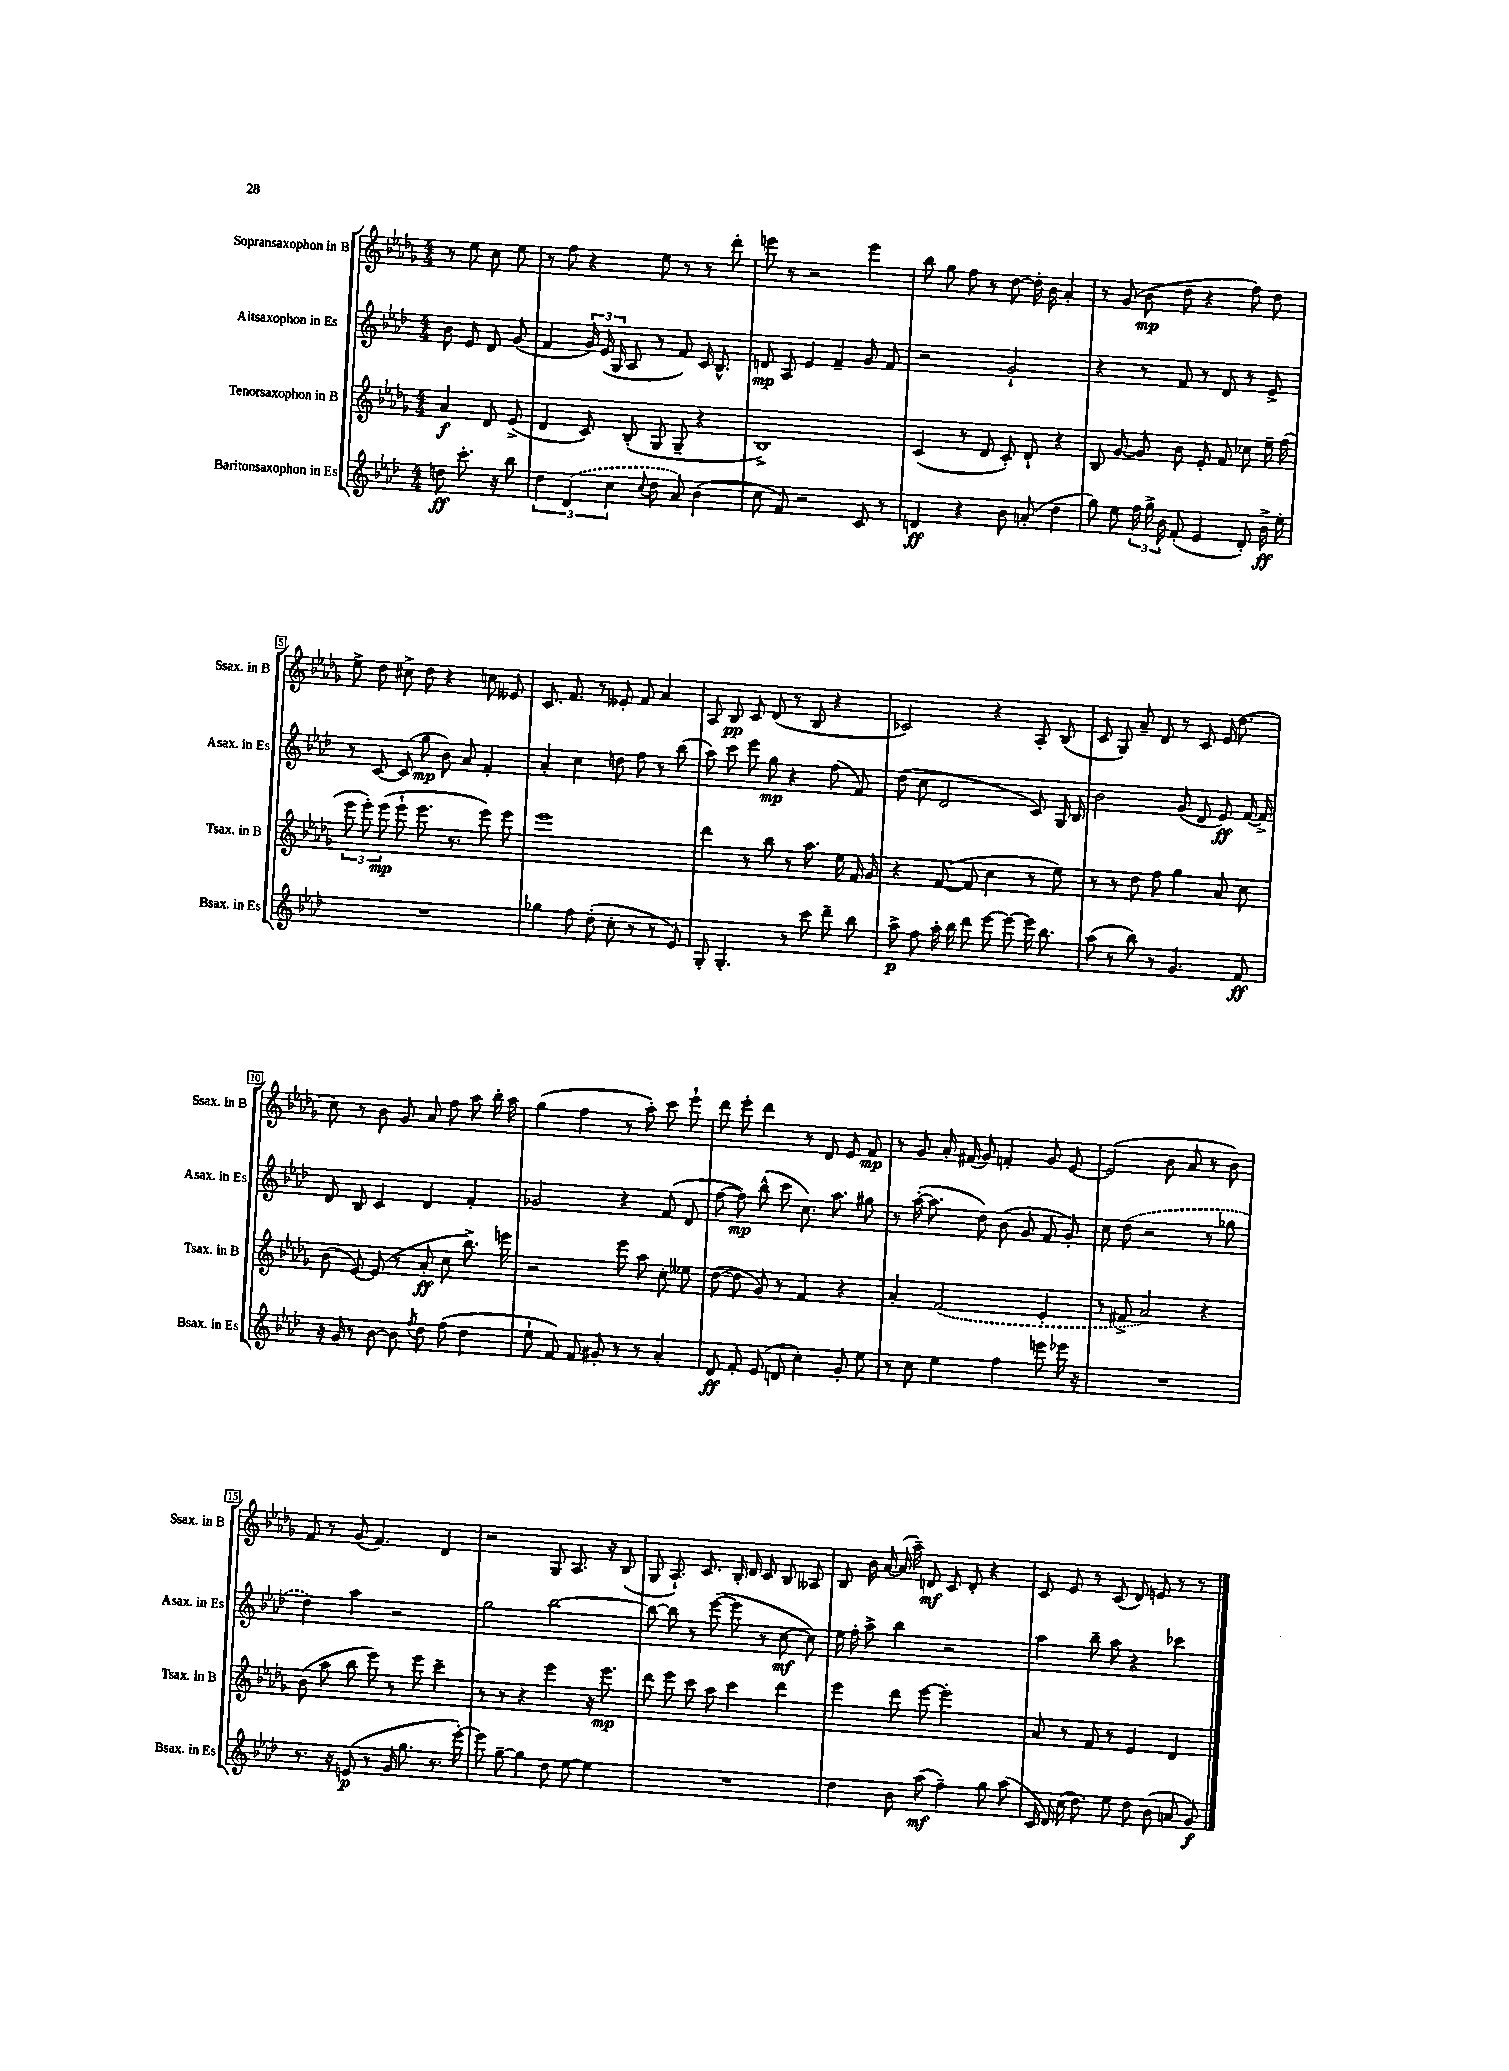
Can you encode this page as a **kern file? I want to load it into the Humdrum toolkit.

**kern	**kern	**kern	**kern
*staff4	*staff3	*staff2	*staff1
*clefG2	*clefG2	*clefG2	*clefG2
*k[b-e-a-d-]	*k[b-e-a-d-g-]	*k[b-e-a-d-]	*k[b-e-a-d-g-]
*M4/4	*M4/4	*M4/4	*M4/4
8dd	4a-	8b-	8r
8.ccc'	.	8e-	8ee-
.	8d-	8d-	8cc
16r	.	.	.
8bb-	(8e-^	(8g	8ee-
=	=	=	=
6dd-	4d-	4f	8r
.	.	.	8ff
(6d-	.	.	.
.	8c)	24g)	4r
.	.	(24e-	.
6cc	.	24G	.
.	(8B-'	8A-	.
8qqcc	.	.	.
8dd-	8G-	8r	8ee-
8a-)	8G-~	8f)	8r
(4b-	4r	16c	8r
.	.	8.B-^^	.
.	.	.	8ddd-'
=	=	=	=
8cc	1B-^)	8d	8eee
8f)	.	8A-	8r
2r	.	4e-	2r
.	.	4f~	.
8c	.	8g	4eee
8r	.	8f	.
=	=	=	=
4d	(4c	2r	8bb-
.	.	.	8gg-
4r	8r	.	8ff
.	8d-	.	8r
8b-	8c')	2g`	[8dd-
(8a'	8d-`	.	16dd-']
.	.	.	16b-
4dd-	4r	.	4a-'
=	=	=	=
8gg)	8B-	4r	8r
8ee-	[8g-	.	(8g-
24ff	8g-]	8r	8b-
24gg^	.	.	.
24b-	.	.	.
(8f'	8b-	8f	8dd-
4e-	8e-'	8r	4r
.	8f	8d-	.
8d-')	8cc-	8r	8ff)
16b-^	16ee-~	8e-^	8dd-
16ee-'	(16ff	.	.
=	=	=	=
1r	12eee-	8r	8ee-^
.	12eee-')	.	.
.	.	[8c	8dd-
.	(12eee-	.	.
.	8eee-`	(8c]	8cc#^
.	8.eee-	8gg	8dd-
.	.	8b-)	4r
.	8.r	.	.
.	.	8a-	.
.	8eee-)	4f'	8cc
.	8eee-	.	8e--
=	=	=	=
4gg-	1eee-	4a-'	8.c
.	.	.	8.f
8ff	.	4cc	.
(8dd-'	.	.	8r
8cc'	.	8dd	8e--'
8r	.	8ff	8f
8r	.	8r	4a-
8e-)	.	(8bb-	.
=	=	=	=
8G'	4ddd-	8aa-)	8A-
4.G'	.	8ccc	8B-
.	8r	8eee-	8c
.	8bb-	8gg	(8d-
8r	8r	4r	8r
8ccc	8.aa-	.	8B-
8ddd-~	.	(8ff	4r
.	16ee-	.	.
8bb-	16f	8f)	.
.	16g-	.	.
=	=	=	=
8aa-^	4r	(8dd-	2c-)
8ff	.	8cc	.
16aa-'	([8f	2d-	.
16bb-	.	.	.
8ddd-	8f]	.	.
[8eee-	4cc	.	4r
8eee-_	.	.	.
16eee-]	8r	8c)	8A-'
8.bb-	.	.	.
.	8ee-)	16G	(8B-
.	.	16B-	.
=	=	=	=
(8aa-	8r	2b-	8c
8r	8r	.	8G-)
8bb-)	8dd-	.	8a-~
8r	8ff	.	8d-
4.g	4gg-	(8g	8r
.	.	8d-	8c
.	8a-	8e-)	(16e-
.	.	.	8.dd-
8f	8cc	[16f	.
.	.	16f^]	.
=	=	=	=
16r	(8b-	8d-	8cc)
16g	.	.	.
8r	[8e-)	8B-	8r
[8b-	(8e-]	4c	8b-
8b-]	8r	.	8g-
8qff	.	.	.
8dd-	8a-'	4d-	8a-
(8ff	8cc	.	8ff
4dd-	8.bb-^)	4f'	8aa-
.	.	.	16bb-'
.	16eee	.	16aa-
=	=	=	=
8ee-`	2r	2g-	(4gg-
8f)	.	.	.
8f	.	.	4ff
8g#'	.	.	.
8r	8eee-	4r	8r
8r	8aa-	.	8aa-')
4a-'	8cc'	(8f	8ccc
.	8ee--	8d-	8eee-`
=	=	=	=
8d-	([8dd-	[8ff	8ddd-
8f'	8dd-]	8ff])	8eee-'
(8e-	8g-)	(8bb-^^	4ddd-
8d	8r	8ccc	.
4cc')	4f	8.cc)	8r
.	.	.	8d-
.	.	8.aa-	.
8g'	4r	.	8e-
8ee-	.	8gg#	8f
=	=	=	=
8r	4a-'	8r	8r
8cc	.	([16aa-'	8g-
.	.	8.aa-]	.
4ee-	(2f	.	16a-'
.	.	.	(16f#
.	.	8dd-)	8g-)
4ff	.	(8b-	4f'
.	.	8g	.
8eee	4e-'	8f	8g-
16eee-	.	8g')	[8e-
16r	.	.	.
=	=	=	=
1r	8r	8cc	(2e-]
.	8f#^	(8dd-	.
.	2a-)	2r	.
.	.	.	8b-
.	.	.	8a-
.	4r	8r	8r
.	.	8gg-	8b-)
=	=	=	=
8.r	(8b-	4dd-)	8f
.	8aa-	.	8r
16r	.	.	.
(8e	8bb-	4aa-	(8g-
8r	8eee-)	.	4.f)
16g	8r	2r	.
8.gg	.	.	.
.	8eee-	.	.
8.r	4ccc~	.	4d-
[16eee-')	.	.	.
=	=	=	=
8eee-]	8r	2gg	2r
[8gg~	8r	.	.
4gg]	4r	.	.
8dd-	4eee-	[2bb-	8G-
[8ee-	.	.	8.A-
4ee-]	16r	.	.
.	8.eee-	.	16r
.	.	.	(8B-
=	=	=	=
1r	8ddd-	8bb-_	8G-
.	8eee-	8bb-]	8.A-`)
.	8ccc	8r	.
.	.	.	8.c
.	8aa-	([8eee-	.
.	4ccc	8eee-]	16B-'
.	.	.	16d-
.	.	8r	8c
.	4ddd-	[8cc	8B-
.	.	8cc])	8A--
=	=	=	=
4dd-	4eee-	16ee-	8B-
.	.	16ff'	.
.	.	8aa-^	16b-
.	.	.	[16a-
8b-	8ddd-	4bb-	(16a-]
.	.	.	16aa-~)
(8aa-	[8eee-	.	8d
4ff~)	2eee-']	2r	8c
.	.	.	8d'
8gg	.	.	4r
(8aa-	.	.	.
=	=	=	=
16c	8a-	4aa-	8c
16d-)	.	.	.
(16cc	8r	.	8e-
8.dd-)	.	.	.
.	8f	8bb-~	8r
8ee-	8r	8aa-	(8c
8dd-	4e-	4r	8d-)
(8b-	.	.	8e
8a	4d-	4ccc-	8r
8g)	.	.	8r
==	==	==	==
*-	*-	*-	*-
